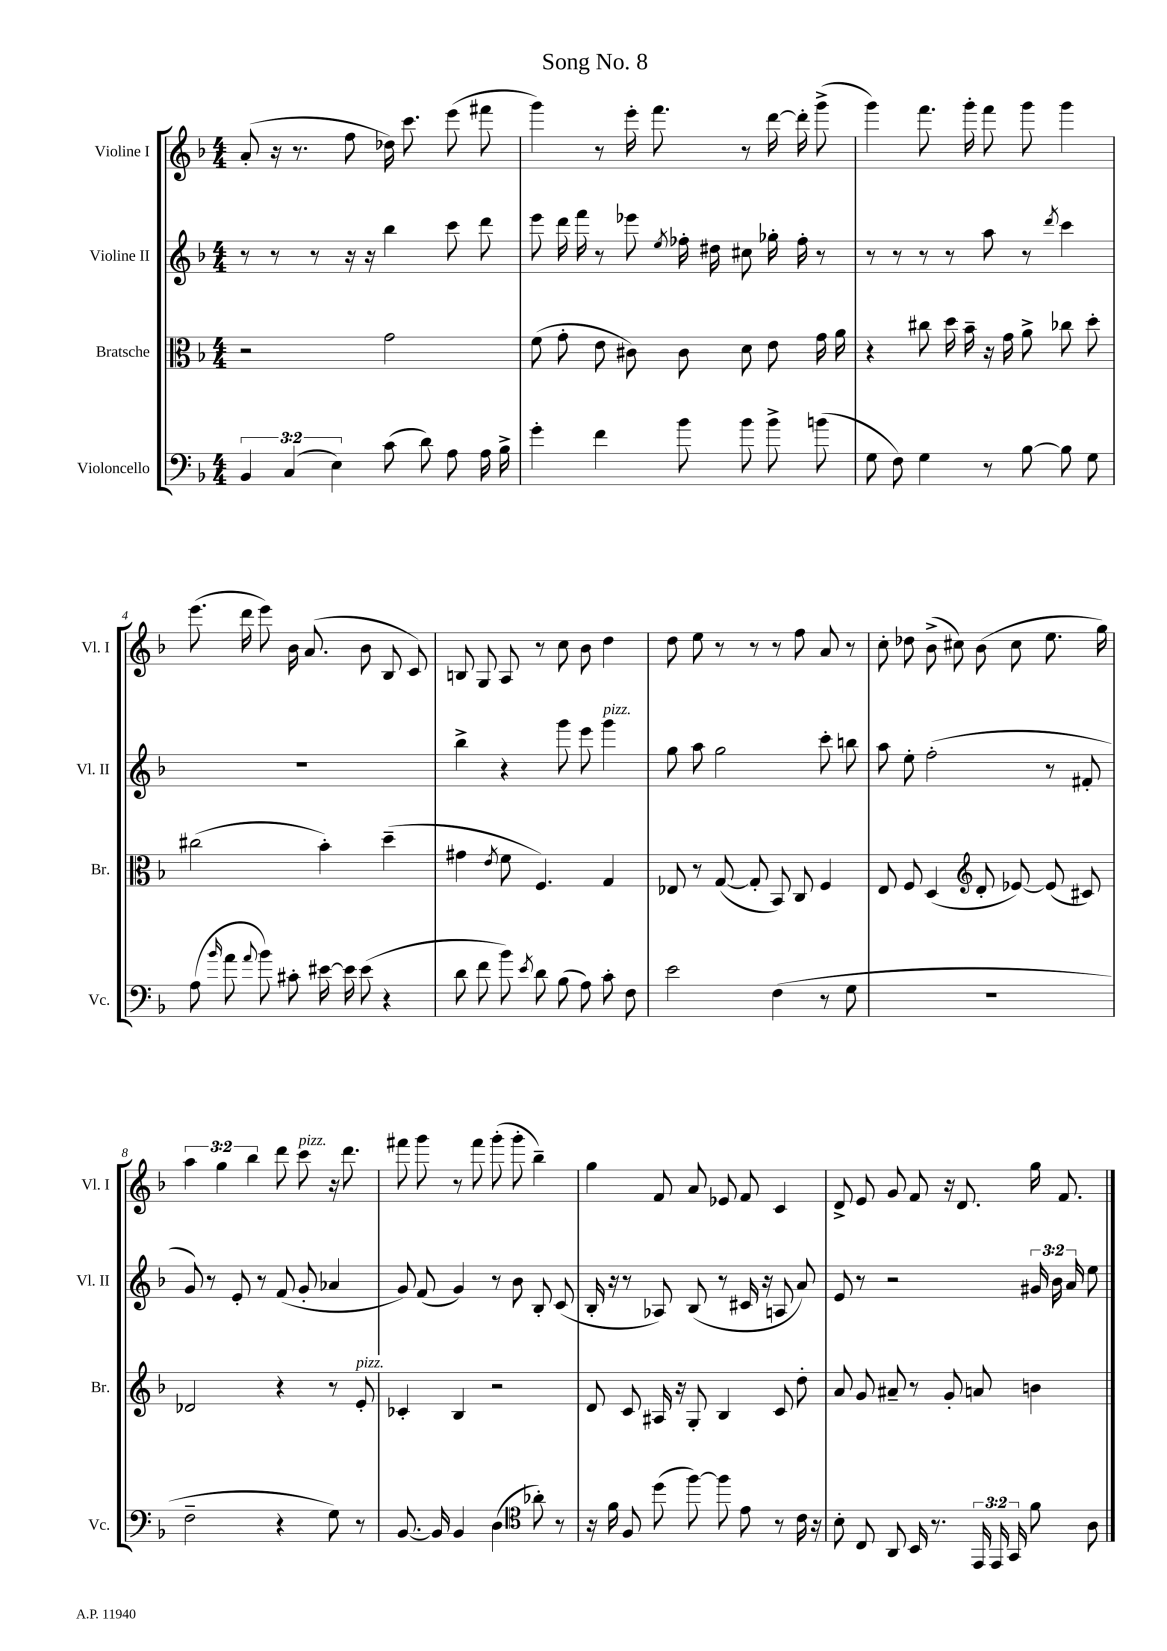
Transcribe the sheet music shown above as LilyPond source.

\header { title = "Song No. 8" }
<<
\new StaffGroup <<
\new Staff = "s0" \with { instrumentName = "Violine I" shortInstrumentName = "Vl. I" } {
    \clef treble \key f \major \numericTimeSignature \time 4/4 \override Staff.TupletNumber.text = #tuplet-number::calc-fraction-text
    \autoBeamOff a'8-.( r16 r8. f''8 des''16) c'''8. e'''8( fis'''8 |
    g'''4) r8 e'''16-. f'''8. r8 d'''16~ d'''16-. g'''8->( |
    g'''4) f'''8. g'''16-. f'''8 g'''8 g'''4 |
    e'''8.( d'''16 e'''8) bes'16 a'8.( bes'8 bes8 c'8) |
    b8 g8 a8 r8 c''8 bes'8 d''4 |
    d''8 e''8 r8 r8 r8 f''8 a'8 r8 |
    c''8-. des''8 bes'8->( cis''8) bes'8( cis''8 e''8. g''16) |
    \tuplet 3/2 { a''4 g''4 bes''4 } d'''8 c'''8^\markup { \italic "pizz." } r16 d'''8. |
    fis'''8 g'''8 r8 fis'''8 g'''8-.( g'''8-. bes''4--) |
    g''4 f'8 a'8 ees'8 f'8 c'4 |
    d'8-> e'8 g'8 f'8 r16 d'8. g''16 f'8. \bar "|." |
}
\new Staff = "s1" \with { instrumentName = "Violine II" shortInstrumentName = "Vl. II" } {
    \clef treble \key f \major \numericTimeSignature \time 4/4 \override Staff.TupletNumber.text = #tuplet-number::calc-fraction-text
    \autoBeamOff r8 r8 r8 r16 r16 bes''4 c'''8 d'''8 |
    e'''8 d'''16 f'''16 r8 ees'''8 \acciaccatura { e''8 } fes''16-. dis''16 cis''8 ges''16-. fes''16-. r8 |
    r8 r8 r8 r8 a''8 r8 \acciaccatura { d'''8 } c'''4 |
    R1 |
    bes''4-> r4 g'''8 e'''8 g'''4^\markup { \italic "pizz." } |
    g''8 a''8 g''2 c'''8-. b''8 |
    a''8 e''8-. f''2-.( r8 fis'8-. |
    g'8) r8 e'8-. r8 f'8( g'8-. aes'4 |
    g'8) f'8( g'4) r8 bes'8 bes8-. c'8( |
    bes16-. r16 r8 aes8) bes8( r8 cis'16 r16 a8 a'8) |
    e'8 r8 r2 \tuplet 3/2 { gis'16 bes'16 a'16 } e''8 \bar "|." |
}
\new Staff = "s2" \with { instrumentName = "Bratsche" shortInstrumentName = "Br." } {
    \clef alto \key f \major \numericTimeSignature \time 4/4
    \autoBeamOff r2 g'2 |
    f'8( g'8-. e'8 cis'8) cis'8 d'8 e'8 g'16 a'16 |
    r4 cis''8 d''16 bes'16-- r16 g'16 a'8-> ces''8 d''8-. |
    cis''2( bes'4-.) d''4--( |
    gis'4 \acciaccatura { e'8 } f'8 f4.) g4 |
    ees8 r8 g8~( g8-. bes,8) c8 f4 |
    e8 f8 d4( \clef treble d'8-. ees'8~) ees'8( cis'8) |
    des'2 r4 r8 e'8-.^\markup { \italic "pizz." } |
    ces'4-. bes4 r2 |
    d'8 c'8 ais16 r16 g8-. bes4 c'8 d''8-. |
    a'8 g'8 ais'8-- r8 g'8-. a'8 b'4 \bar "|." |
}
\new Staff = "s3" \with { instrumentName = "Violoncello" shortInstrumentName = "Vc." } {
    \clef bass \key f \major \numericTimeSignature \time 4/4 \override Staff.TupletNumber.text = #tuplet-number::calc-fraction-text
    \autoBeamOff \tuplet 3/2 { bes,4 c4( e4) } c'8( d'8) a8 a16 bes16-> |
    g'4-. f'4 bes'8 bes'8 bes'8-> b'8( |
    g8 f8) g4 r8 bes8~ bes8 g8 |
    a8( \grace { bes'16 } a'8 \appoggiatura { a'8 } bes'8) cis'8-. eis'16~ eis'16 eis'8( r4 |
    d'8 f'8 bes'8) \acciaccatura { e'8 } d'8 bes8( a8) c'8-. f8 |
    e'2 f4( r8 g8 |
    R1 |
    f2-- r4 g8) r8 |
    bes,8.~ bes,16 bes,4 d4( \clef tenor aes'8-.) r8 |
    r16 f'16 f8 d''8( f''8~) f''8 e'8 r8 c'16 r16 |
    bes8-. c8 a,8 bes,16 r8. \tuplet 3/2 { e,16 e,16 g,16 } f'8 a8 \bar "|." |
}
>>
>>
